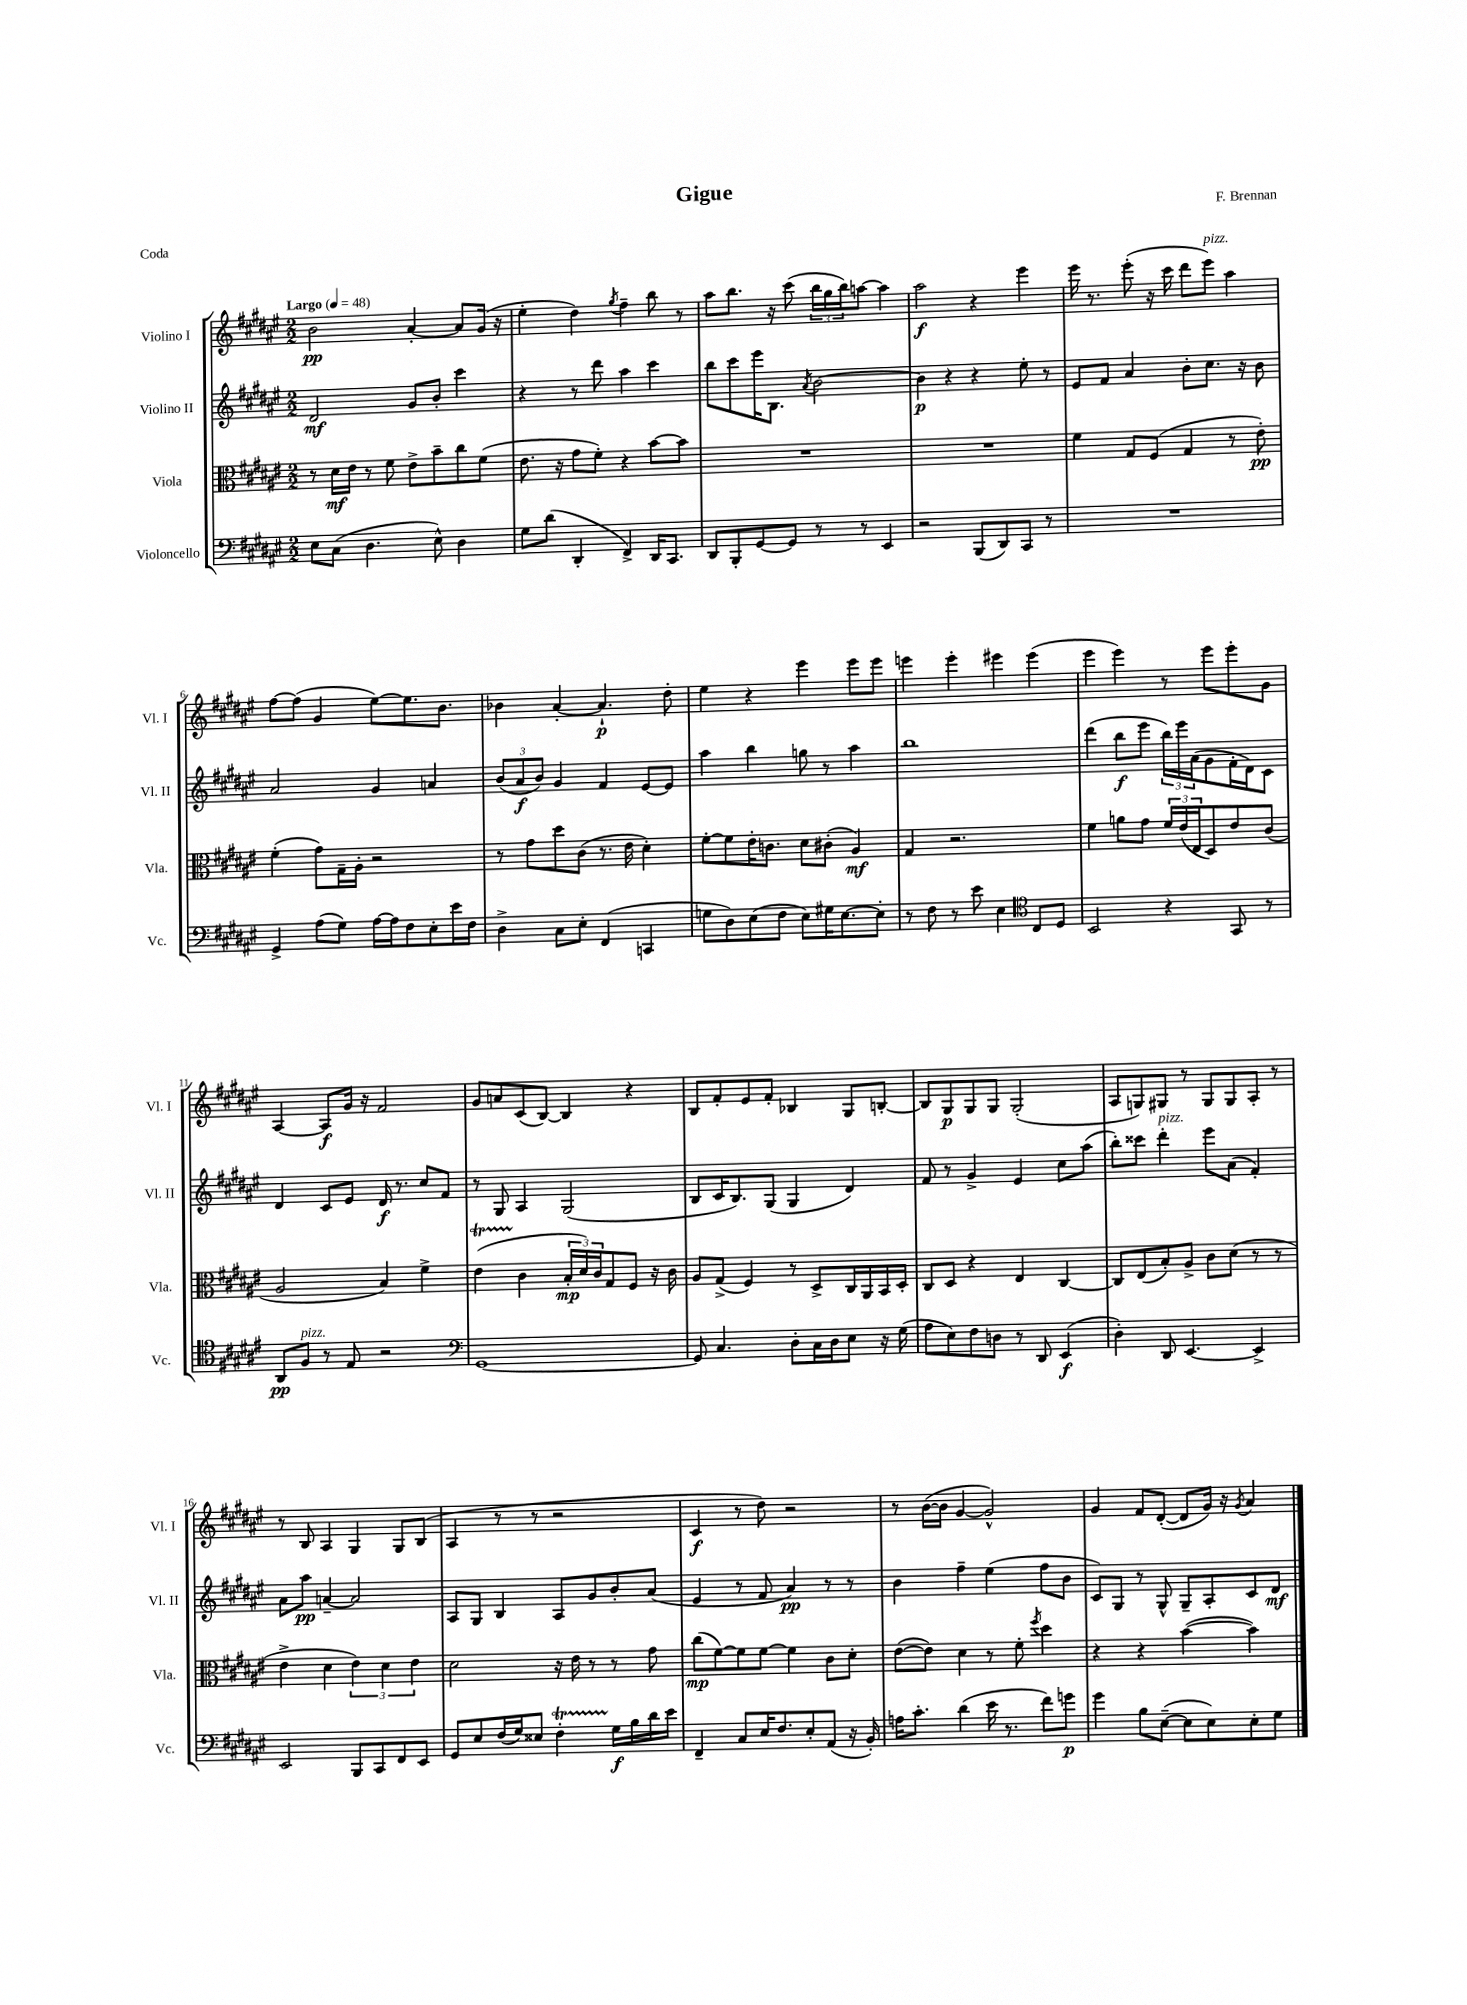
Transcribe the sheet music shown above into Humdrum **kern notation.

**kern	**kern	**kern	**kern
*staff4	*staff3	*staff2	*staff1
*clefF4	*clefC3	*clefG2	*clefG2
*k[f#c#g#d#a#e#]	*k[f#c#g#d#a#e#]	*k[f#c#g#d#a#e#]	*k[f#c#g#d#a#e#]
*M2/2	*M2/2	*M2/2	*M2/2
*MM48	*MM48	*MM48	*MM48
8E#\L	8r	2d#/	2b\
(8C#\J	16d#\LL	.	.
.	16e#\JJ	.	.
4.D#\	8r	.	.
.	8f#\	.	.
.	8e#^\L	8g#/L	[4a#'/
8E#^^\)	8b~\	8b'/J	.
4D#\	8cc#\	4ccc#\	8a#/]L
.	(8f#\J	.	(16g#/Jk
.	.	.	16r
=	=	=	=
8G#\L	8.e#\	4r	4ee#'\
(8d#\J	.	.	.
.	16r	.	.
4DD#'/	8g#\L	8r	4dd#\)
.	8f#'\J)	8ddd#\	.
.	.	.	8qgg#/
4FF#^/)	4r	4aa#\	4ff#~\
16DD#/LK	[8b\L	4ccc#\	8bb\
8.CC#/J	.	.	.
.	8b\]J	.	8r
=	=	=	=
8DD#/L	1r	8bb\L	8aa#\L
8BBB'/	.	8ccc#\	8.bb\J
[8GG#/	.	16eee#\K	.
.	.	8.B\J	16r
8GG#/]J	.	.	(8ccc#\
.	.	8qa#/	.
8r	.	[2b\	24bb\LL
.	.	.	24gg#\
.	.	.	24bb\J)
8r	.	.	[8aa\J
4EE#/	.	.	4aa\]
=	=	=	=
2r	1r	4b\]	2aa#\
.	.	4r	.
(8BBB/L	.	4r	4r
8DD#/)	.	.	.
8CC#/J	.	8ee#'\	4eee#\
8r	.	8r	.
=	=	=	=
1r	4f#\	8e#/L	16eee#\
.	.	.	8.r
.	.	8f#/J	.
.	8G#/L	4a#/	(8eee#'\
.	(8F#/J	.	16r
.	.	.	16ccc#\
.	4G#/	8b'\L	8ddd#\L
.	.	8.cc#\J	8eee#\J)
.	8r	.	4aa#\
.	.	16r	.
.	8e#'\)	8b\	.
=	=	=	=
4GG#^/	(4f#'\	2a#/	[8ff#\L
.	.	.	(8ff#\]J
(8A#\L	8g#\L)	.	4g#/
8G#\J)	16G#~\L	.	.
.	16A#'\JJ	.	.
[16A#\LL	2r	4g#/	[8ee#\L)
16A#\]J	.	.	.
8F#\	.	.	8.ee#\]
8E#'\	.	4a/	.
.	.	.	8.b\J
16e#\L	.	.	.
16F#\JJ	.	.	.
=	=	=	=
4D#^\	8r	(12b/L	4b-\
.	.	12a#/	.
.	8g#\L	.	.
.	.	12b/J)	.
8C#\L	8dd#\	4g#/	[4a#'/
8E#'\J	(8c#\J	.	.
(4FF#/	8.r	4f#/	4.a#`/]
.	16e#\	.	.
4CC/	4d#'\)	[8e#/L	.
.	.	8e#/]J	8dd#'\
=	=	=	=
8G\L	[8f#'\L	4aa#\	4ee#\
8D#\)	8f#\]	.	.
(8E#\	16e#'\K	4bb\	4r
.	8.c\J	.	.
8F#\J	.	.	.
8E#\L)	8d#\L	8gg\	4eee#\
16G#\K	(8c#'\J	8r	.
[8.E#\	.	.	.
.	4A#/)	4aa#\	8eee#\L
8E#'\]J	.	.	8eee#\J
=	=	=	=
8r	4G#/	1bb	4eee\
8F#\	.	.	.
8r	2.r	.	4eee'\
8e#\	.	.	.
4E#\	.	.	4eee#\
*clefC4	*	*	*
8C#/L	.	.	(4eee#\
8D#/J	.	.	.
=	=	=	=
2BB/	4f#\	(4ddd#\	4eee#\
.	8a\L	8bb\L	4eee#\)
.	8g#\J	8eee#\J	.
4r	24f#/LL	24bb\LL)	8r
.	(24e#/	24eee#\	.
.	24E#/J	(24a#\J	.
.	8D#/)	8g#\	8eee#\L
8GG#/	8e#/	16f#'\L	8eee#'\
.	.	16d#\J)	.
8r	(8c#/J	8c#\J	8g#\J
=	=	=	=
8AA#/L	2A#/	4d#/	[4A#/
8F#/J	.	.	.
8r	.	8c#/L	8A#/]L
8E#/	.	8e#/J	16g#/Jk
.	.	.	16r
2r	4B/)	16d#/	2f#/
.	.	8.r	.
.	4f#^\	8cc#/L	.
.	.	8f#/J	.
=	=	=	=
*clefF4	*	*	*
[1GG#	(4e#\	8r	8g#/L
.	.	8G#/	8a/
.	4c#\	4A#/	(8c#/
.	.	.	[8B/J)
.	24B'/LL	(2G#/	4B/]
.	24d#/)	.	.
.	24c#/J	.	.
.	8G#/	.	.
.	8F#/J	.	4r
.	16r	.	.
.	16c#\	.	.
=	=	=	=
8GG#/]	8A#/L	8B/L	8B/L
4.C#/	(8G#^/J	16c#/K	8f#'/
.	.	8.B/)	.
.	4F#/)	.	8e#/
.	.	(8G#/J	8f#'/J
8D#'\L	8r	4G#/	4B-/
16C#\L	8D#^/L	.	.
16D#\J	.	.	.
8E#\J	16C#/L	4d#/)	8G#/L
.	16AA#/	.	.
16r	16BB/	.	[8B'/J
(16G#\	16D#'/JJ	.	.
=	=	=	=
8A#\L	8C#/L	8f#/	8B/]L
8E#\)	8D#/J	8r	8G#/
8F#\	4r	4g#^/	8G#/
8D\J	.	.	8G#/J
8r	4E#/	4e#/	(2G#'/
8DD#/	.	.	.
(4EE#/	[4C#/	8cc#\L	.
.	.	(8aa#\J	.
=	=	=	=
4D#'\)	8C#/]L	8bb'\L)	8A#/L
.	(8E#/	8ccc##\J	8G/)
8DD#/	8B'/)	4ddd#'\	8G#/J
[4.EE#/	8A#^/J	.	8r
.	8c#\L	8eee#\L	8G#/L
.	(8d#\J	(8a#\J	8G#/
4EE#^/]	8r	4f#'/)	8A#'/J
.	8r	.	8r
=	=	=	=
2EE#/	4e#^\	8a#\L	8r
.	.	8aa#\J	8B/
.	4d#\	[4a~/	4A#/
8BBB/L	6e#\)	2a/]	4G#/
8CC#/	.	.	.
.	6d#\	.	.
8FF#/	.	.	8G#/L
.	6e#\	.	.
8EE#/J	.	.	(8B/J
=	=	=	=
8GG#/L	2d#\	8A#/L	4A#/
8E#/	.	8G#/J	.
(16F#/L	.	4B/	8r
16G#/J)	.	.	.
8E##/J	.	.	8r
4F#'\	16r	8A#/L	2r
.	16e#\	.	.
.	8r	8g#/	.
16G#\LL	8r	8b'/	.
16B\	.	.	.
16d#\	8g#\	(8a#/J	.
16e#\JJ	.	.	.
=	=	=	=
4FF#~/	(8cc#\L	4e#/	4c#/
.	[8f#\)	.	.
8C#/L	8f#\]	8r	8r
16E#/K	[8f#\J	8f#/	8dd#\)
8.F#/	.	.	.
.	4f#\]	4a#/)	2r
8E#'/	.	.	.
(8AA#/J	8c#\L	8r	.
16r	8d#'\J	8r	.
16BB'/)	.	.	.
=	=	=	=
16A\LK	([8e#\L	4b\	8r
8.c#'\J	.	.	.
.	8e#\]J)	.	([16b\LL
.	.	.	16b\]JJ
(4d#\	4d#\	4ff#~\	[4g#/
16e#\	8r	(4ee#\	2g#^^/])
8.r	.	.	.
.	8f#'\	.	.
.	8qff#/	.	.
8f#\L)	4dd#\	8ff#\L	.
8g\J	.	8b\J	.
=	=	=	=
4g#\	4r	8c#/L)	4g#/
.	.	8G#/J	.
8B\L	4r	8r	8f#/L
([8E#~\J	.	8G#^^/	([8d#'/J
8E#\]L	([4b\	8G#~/L	8d#/]L
8E#\)	.	8A#'/	16g#/Jk)
.	.	.	16r
.	.	.	8qg#/
8E#'\	4b\])	8c#/	4a#/
8G#\J	.	8d#/J	.
==	==	==	==
*-	*-	*-	*-
